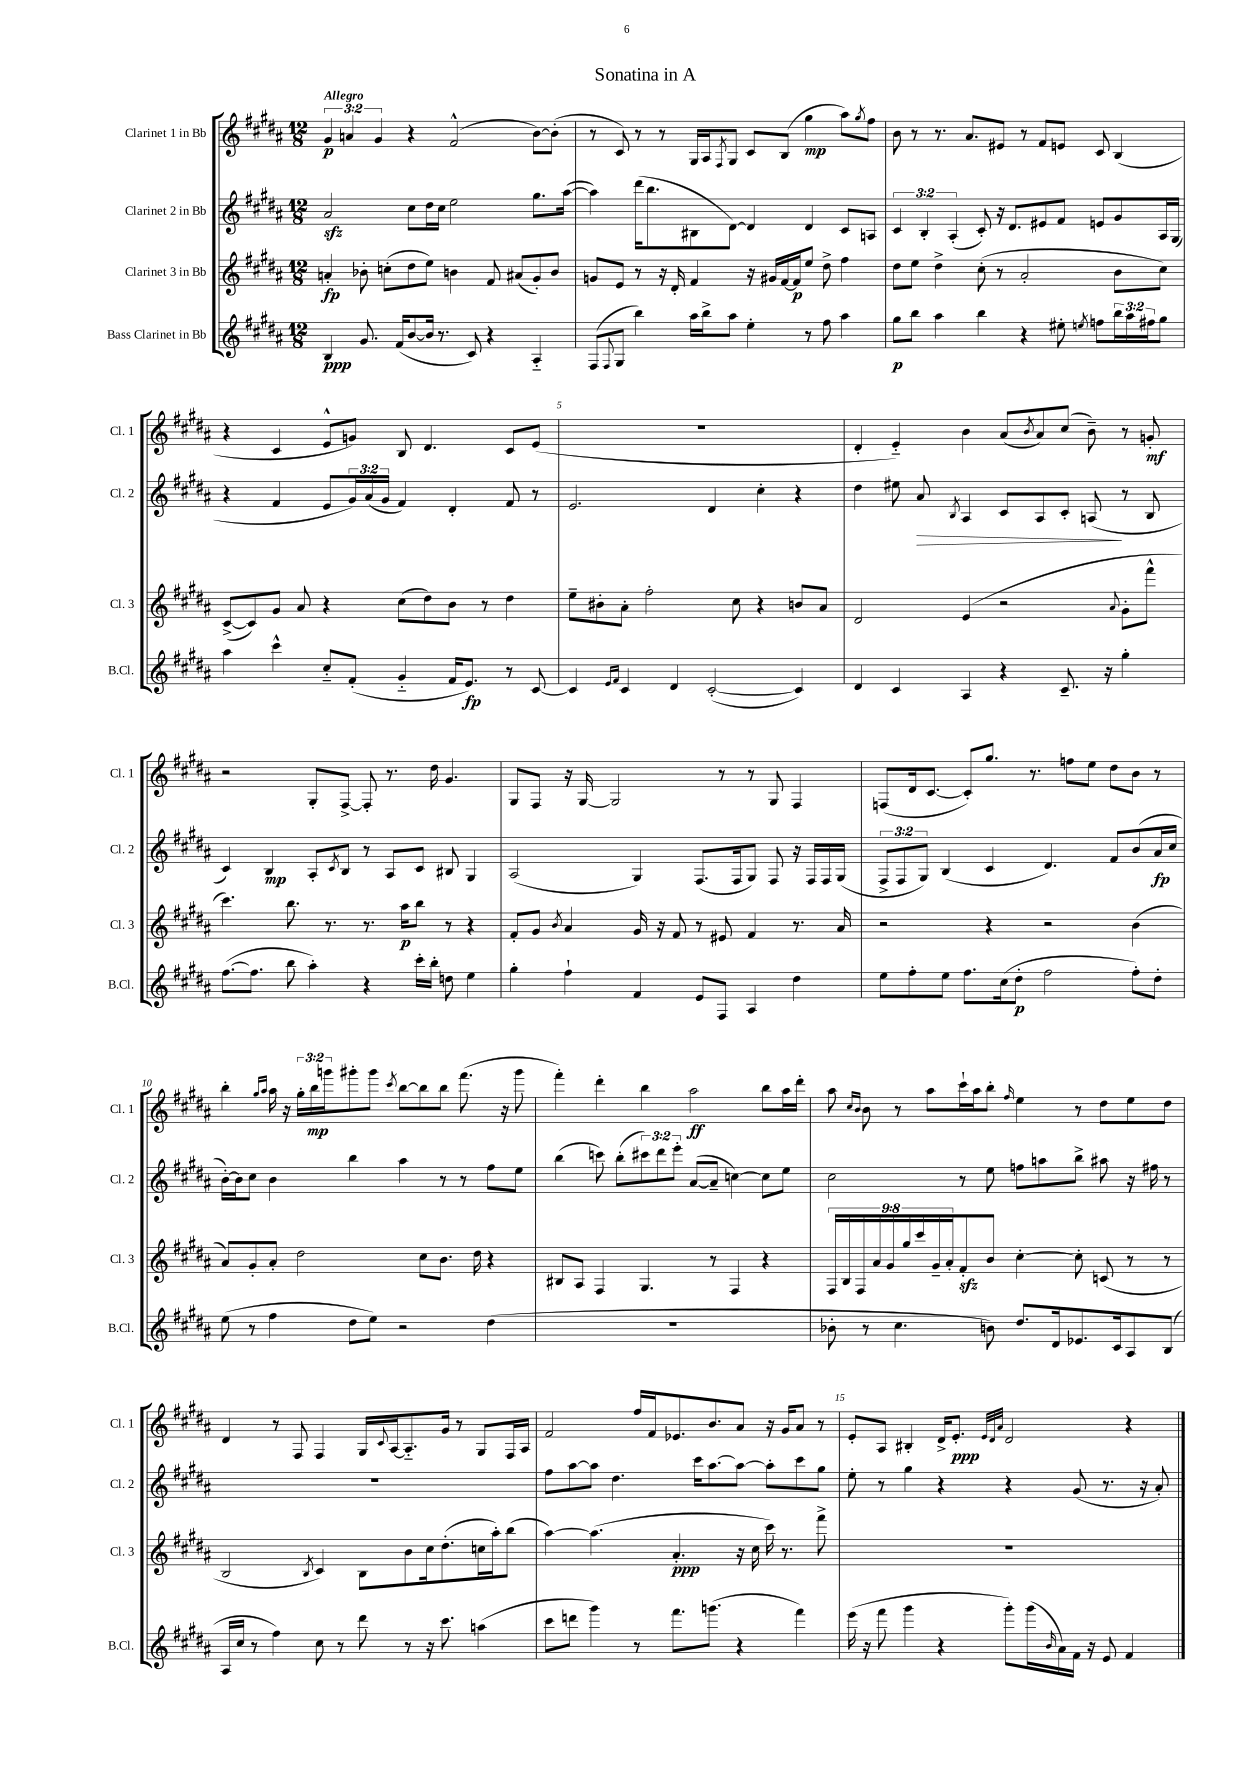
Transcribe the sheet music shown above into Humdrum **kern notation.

**kern	**dynam	**kern	**dynam	**kern	**dynam	**kern	**dynam
*part4	*part4	*part3	*part3	*part2	*part2	*part1	*part1
*staff4	*staff4	*staff3	*staff3	*staff2	*staff2	*staff1	*staff1
*I"Bass Clarinet in Bb	*	*I"Clarinet 3 in Bb	*	*I"Clarinet 2 in Bb	*	*I"Clarinet 1 in Bb	*
*I'B.Cl.	*	*I'Cl. 3	*	*I'Cl. 2	*	*I'Cl. 1	*
*clefG2	*	*clefG2	*	*clefG2	*	*clefG2	*
*k[f#c#g#d#a#]	*	*k[f#c#g#d#a#]	*	*k[f#c#g#d#a#]	*	*k[f#c#g#d#a#]	*
*M12/8	*	*M12/8	*	*M12/8	*	*M12/8	*
=1	=1	=1	=1	=1	=1	=1	=1
!	!	!	!	!	!	!LO:TX:a:B:t=Allegro	!
4B/	ppp	4an'/	fp	2a#zz/	.	6g#/	p
.	.	.	.	.	.	6an/	.
8.g#/	.	8b-X'\	.	.	.	.	.
.	.	.	.	.	.	6g#/	.
.	.	(8ccn'\L	.	.	.	.	.
(16f#/KL	.	.	.	.	.	.	.
[8b/	.	8dd#\	.	8cc#\L	.	4r	.
16b/Jk]	.	8ee\J)	.	16dd#\L	.	.	.
8.r	.	.	.	16cc#\JJ	.	.	.
.	.	4bn\	.	2ee\	.	(2f#^^/	.
8c#/)	.	.	.	.	.	.	.
4r	.	8f#/	.	.	.	.	.
.	.	(8a#X/L	.	.	.	.	.
4A#/	.	8g#'/)	.	8.gg#\L	.	[8b\L)	.
.	.	8b/J	.	.	.	(8b'\J]	.
.	.	.	.	([16aa#\Jk	.	.	.
=2	=2	=2	=2	=2	=2	=2	=2
(8F#/L	.	8gn/L	.	4aa#\])	.	8r	.
8qqF#/	.	.	.	.	.	.	.
8G#/J	.	8e/J	.	.	.	8c#/)	.
4bb\)	.	8r	.	(16ddd#\KL	.	8r	.
.	.	.	.	8.bb\	.	.	.
.	.	16r	.	.	.	8r	.
.	.	16d#'/	.	.	.	.	.
16aa#\LL	.	4f#/	.	8B#X\	.	16G#/LL	.
16bb^\J	.	.	.	.	.	16A#/J	.
.	.	.	.	.	.	8qF#/	.
8aa#\J	.	.	.	[8d#\J)	.	8G#/J	.
4ee'\	.	16r	.	4d#/]	.	8c#/L	.
.	.	16g#X/LL	.	.	.	.	.
.	.	[16f#/	.	.	.	(8B/J	.
.	.	16f#/J]	p	.	.	.	.
8r	.	8ee/J	.	4d#/	.	4gg#\	mp
8ff#\	.	8dd#^\	.	.	.	.	.
4aa#\	.	4ff#\	.	8c#/L	.	8aa#\L)	.
.	.	.	.	.	.	8qgg#/	.
.	.	.	.	8An/J	.	8ff#\J	.
=3	=3	=3	=3	=3	=3	=3	=3
8gg#\L	p	8dd#\L	.	6c#/	.	8b\	.
8bb\J	.	8ee\J	.	.	.	8r	.
.	.	.	.	6B'/	.	.	.
4aa#\	.	4dd#^\	.	.	.	8.r	.
.	.	.	.	(6A#'/	.	.	.
.	.	.	.	.	.	8.a#/L	.
4bb\	.	(8cc#'\	.	8c#'/)	.	.	.
.	.	8r	.	16r	.	8e#X/J	.
.	.	.	.	8.d#/L	.	.	.
4r	.	2a#'/	.	.	.	8r	.
.	.	.	.	8e#X/	.	8f#/L	.
8ee#X'\	.	.	.	8f#/J	.	8en/J	.
8qeen/	.	.	.	.	.	.	.
8ffn\L	.	.	.	8en/L	.	8c#/	.
24bb\L	.	8b\L	.	8g#/	.	(4B/	.
24aa#\	.	.	.	.	.	.	.
24ff#X\J	.	.	.	.	.	.	.
8gg#\J	.	8cc#\J)	.	16A#/L	.	.	.
.	.	.	.	(16G#/JJ	.	.	.
!!LO:LB:g=z
=4	=4	=4	=4	=4	=4	=4	=4
4aa#\	.	([8c#^/L	.	4r	.	4r	.
.	.	8c#/])	.	.	.	.	.
4ccc#^^\	.	8g#/J	.	4f#/	.	4c#/	.
.	.	8a#/	.	.	.	.	.
8cc#/L	.	4r	.	8e/L	.	8e^^/L	.
(8f#'/J	.	.	.	24g#/L)	.	8gn/J)	.
.	.	.	.	(24a#/	.	.	.
.	.	.	.	24g#/JJ	.	.	.
4g#/	.	(8cc#\L	.	4f#/)	.	8B/	.
.	.	8dd#\)	.	.	.	4.d#/	.
16f#/KL	.	8b\J	.	4d#'/	.	.	.
8.e/J)	fp	.	.	.	.	.	.
.	.	8r	.	.	.	.	.
8r	.	4dd#\	.	8f#/	.	8c#/L	.
[8c#/	.	.	.	8r	.	(8e/J	.
=5	=5	=5	=5	=5	=5	=5	=5
4c#/]	.	8ee~\L	.	2.e/	.	1.r	.
.	.	8b#X'\	.	.	.	.	.
16qqe/LL	.	.	.	.	.	.	.
16qqf#/JJ	.	.	.	.	.	.	.
4c#/	.	8a#'\J	.	.	.	.	.
.	.	2ff#'\	.	.	.	.	.
4d#/	.	.	.	.	.	.	.
([2c#'/	.	.	.	4d#/	.	.	.
.	.	8cc#\	.	.	.	.	.
.	.	4r	.	4cc#'\	.	.	.
4c#/])	.	8bn/L	.	4r	.	.	.
.	.	8a#/J	.	.	.	.	.
=6	=6	=6	=6	=6	=6	=6	=6
4d#/	.	2d#/	.	4dd#\	.	4d#'/	.
4c#/	.	.	.	8ee#X\	.	4e/)	.
!	!	!	!	!	!LO:HP:b	!	!
.	.	.	.	8a#/	>	.	.
.	.	.	.	8qB/	.	.	.
4A#/	.	(4e/	.	4A#/	.	4b\	.
4r	.	2r	.	8c#/L	.	(8a#/L	.
.	.	.	.	.	.	8qb/	.
.	.	.	.	8A#/	.	8a#/)	.
8.c#~/	.	.	.	8c#'/J	.	(8cc#/J	.
.	.	.	.	(8An/	.	8b~\)	.
16r	.	.	.	.	.	.	.
.	.	8qqa#/	.	.	.	.	.
4gg#'\	.	8g#'\L	.	8r	]	8r	.
.	.	8fff#^^\J	.	8B/	.	8gn'/	mf
!!LO:LB:g=z
=7	=7	=7	=7	=7	=7	=7	=7
([8.ff#\L	.	4.ccc#\)	.	4c#/)	.	2r	.
8.ff#\J]	.	.	.	.	.	.	.
.	.	.	.	4B/	mp	.	.
8bb\	.	8.bb\	.	.	.	.	.
4aa#'\)	.	.	.	8A#'/L	.	8G#'/L	.
.	.	8.r	.	.	.	.	.
.	.	.	.	8qc#/	.	.	.
.	.	.	.	8B/J	.	[8F#^/J	.
4r	.	8.r	.	8r	.	8F#'/]	.
.	.	.	.	8A#/L	.	8.r	.
.	.	16aa#\KL	p	.	.	.	.
16ccc#'\LL	.	8bb\J	.	8c#/J	.	.	.
16bb'\JJ	.	.	.	.	.	16dd#\	.
8ddn\	.	8r	.	8B#X/	.	4.g#/	.
4ee\	.	4r	.	4G#/	.	.	.
=8	=8	=8	=8	=8	=8	=8	=8
4gg#'\	.	8f#'/L	.	(2A#/	.	8G#/L	.
.	.	8g#/J	.	.	.	8F#/J	.
.	.	8qb/	.	.	.	.	.
4ff#`\	.	4a#/	.	.	.	16r	.
.	.	.	.	.	.	[16G#/	.
.	.	.	.	.	.	2G#/]	.
4f#/	.	16g#/	.	4G#/)	.	.	.
.	.	16r	.	.	.	.	.
.	.	8f#/	.	.	.	.	.
8e/L	.	8r	.	(8.F#/L	.	.	.
8F#/J	.	8e#X/	.	.	.	8r	.
.	.	.	.	16F#/k	.	.	.
4A#/	.	4f#/	.	8G#/J)	.	8r	.
.	.	.	.	8F#/	.	8G#/	.
4dd#\	.	8.r	.	16r	.	4F#/	.
.	.	.	.	16F#/LL	.	.	.
.	.	.	.	16F#/	.	.	.
.	.	16a#/	.	(16G#/JJ	.	.	.
=9	=9	=9	=9	=9	=9	=9	=9
8ee\L	.	2r	.	12F#^/L	.	(8Fn/L	.
.	.	.	.	12F#/	.	.	.
8ff#'\	.	.	.	.	.	16d#/k	.
.	.	.	.	12G#/J)	.	.	.
.	.	.	.	.	.	[8.c#/J	.
8ee\J	.	.	.	(4B/	.	.	.
8.ff#\L	.	.	.	.	.	8c#'/L])	.
.	.	4r	.	4c#/	.	8.gg#/J	.
(16cc#\k	.	.	.	.	.	.	.
8dd#'\J	p	.	.	.	.	.	.
.	.	.	.	.	.	8.r	.
2ff#\	.	2r	.	4.d#/)	.	.	.
.	.	.	.	.	.	8ffn\L	.
.	.	.	.	.	.	8ee\J	.
.	.	.	.	8f#/L	.	8dd#\L	.
8ff#'\L)	.	(4b\	.	(8b/	.	8b\J	.
8dd#'\J	.	.	.	16a#/L	fp	8r	.
.	.	.	.	16cc#/JJ	.	.	.
!!LO:LB:g=z
=10	=10	=10	=10	=10	=10	=10	=10
(8ee\	.	8a#/L)	.	[16b'\LL)	.	4bb'\	.
.	.	.	.	16b\J]	.	.	.
8r	.	8g#'/	.	8cc#\J	.	.	.
.	.	.	.	.	.	16qqgg#/LL	.
.	.	.	.	.	.	16qqaa#/JJ	.
4ff#\	.	8a#'/J	.	4b\	.	16aa#\	.
.	.	.	.	.	.	16r	.
.	.	2dd#\	.	.	.	24gg#'\LL	.
.	.	.	.	.	.	24bb\	mp
.	.	.	.	.	.	24gggn\J	.
8dd#\L	.	.	.	4bb\	.	8ggg#X'\	.
8ee\J)	.	.	.	.	.	8ggg#\J	.
.	.	.	.	.	.	8qccc#/	.
2r	.	.	.	4aa#\	.	[8bb\L	.
.	.	8cc#\L	.	.	.	8bb\]	.
.	.	8.b\J	.	8r	.	8bb\J	.
.	.	.	.	8r	.	(8.fff#\	.
.	.	16dd#\	.	.	.	.	.
(4dd#\	.	4r	.	8ff#\L	.	.	.
.	.	.	.	.	.	16r	.
.	.	.	.	8ee\J	.	8ggg#\	.
=11	=11	=11	=11	=11	=11	=11	=11
1.r	.	8B#X/L	.	(4bb\	.	4fff#'\)	.
.	.	8A#/J	.	.	.	.	.
.	.	4F#/	.	8cccn\)	.	4ddd#'\	.
.	.	.	.	(8bb'\L	.	.	.
.	.	4.G#/	.	12ccc#X\)	.	4bb\	.
.	.	.	.	12ddd#\	.	.	.
.	.	.	.	12eee'\J	.	.	.
.	.	.	.	([8a#/L	.	2aa#\	ff
.	.	8r	.	8a#~/J]	.	.	.
.	.	4F#/	.	[4ccn\)	.	.	.
.	.	4r	.	8cc\L]	.	8bb\L	.
.	.	.	.	8ee\J	.	16aa#\L	.
.	.	.	.	.	.	16ddd#'\JJ	.
=12	=12	=12	=12	=12	=12	=12	=12
8b-X'\	.	18F#/LL	.	2cc#\	.	8aa#\	.
.	.	18B/	.	.	.	.	.
.	.	18F#/	.	.	.	.	.
.	.	.	.	.	.	16qqcc#/LL	.
.	.	.	.	.	.	16qqb/JJ	.
8r	.	.	.	.	.	8b\	.
.	.	18a#/	.	.	.	.	.
.	.	18g#/	.	.	.	.	.
4.cc#\	.	.	.	.	.	8r	.
.	.	18gg#/	.	.	.	.	.
.	.	18ccc#/	.	.	.	.	.
.	.	.	.	.	.	8aa#\L	.
.	.	18g#~/	.	.	.	.	.
.	.	18a#'/J	.	.	.	.	.
.	.	8f#zz'/	.	8r	.	16ccc#`\L	.
.	.	.	.	.	.	16aa#\J	.
8bn\)	.	8b/J	.	8ee\	.	8bb'\J	.
.	.	.	.	.	.	16qqff#/	.
8.dd#/L	.	[4cc#'\	.	8ffn\L	.	4ee\	.
.	.	.	.	8aan\	.	.	.
16d#/k	.	.	.	.	.	.	.
8.e-X/	.	8cc#'\]	.	8bb^\J	.	8r	.
.	.	(8cn/	.	8aa#X\	.	8dd#\L	.
16c#/k	.	.	.	.	.	.	.
8A#/	.	8r	.	16r	.	8ee\	.
.	.	.	.	16ff#X\	.	.	.
(8B/J	.	8r	.	8r	.	8dd#\J	.
!!LO:LB:g=z
=13	=13	=13	=13	=13	=13	=13	=13
16A#/LL	.	2B/	.	1.r	.	4d#/	.
16cc#/JJ	.	.	.	.	.	.	.
8r	.	.	.	.	.	.	.
4ff#\)	.	.	.	.	.	8r	.
.	.	.	.	.	.	8F#/	.
.	.	8qB/	.	.	.	.	.
8cc#\	.	4c#/)	.	.	.	4F#/	.
8r	.	.	.	.	.	.	.
8ddd#\	.	8B\L	.	.	.	16G#/LL	.
.	.	.	.	.	.	8qqc#/	.
.	.	.	.	.	.	[16A#/J	.
8r	.	8b\	.	.	.	8.A#/]	.
16r	.	16cc#\k	.	.	.	.	.
8.ccc#\	.	(8.dd#'\	.	.	.	16g#/Jk	.
.	.	.	.	.	.	8r	.
(4aan\	.	16ccn\L	.	.	.	8G#/L	.
.	.	16aa#'\J)	.	.	.	.	.
.	.	(8bb\J	.	.	.	16F#/L	.
.	.	.	.	.	.	16A#/JJ	.
=14	=14	=14	=14	=14	=14	=14	=14
8ccc#\L	.	[4aa#\)	.	8ff#\L	.	2f#/	.
8dddn\J	.	.	.	[8aa#\	.	.	.
4ggg#\)	.	(4.aa#\]	.	8aa#\J]	.	.	.
.	.	.	.	4.dd#\	.	.	.
8r	.	.	.	.	.	16ff#/LL	.
.	.	.	.	.	.	16f#/J	.
8.fff#\L	.	4.a#'/	ppp	.	.	8.e-X/	.
.	.	.	.	16ccc#\KL	.	.	.
(8.gggn\J	.	.	.	[8.aa#\	.	8.b/	.
4r	.	16r	.	8aa#\J_	.	8a#/J	.
.	.	16cc#\	.	.	.	.	.
.	.	16ccc#\)	.	8aa#'\L]	.	16r	.
.	.	8.r	.	.	.	16g#/KL	.
4fff#\)	.	.	.	8ccc#\	.	8a#/J	.
.	.	8fff#^\	.	8gg#\J	.	8r	.
=15	=15	=15	=15	=15	=15	=15	=15
(16eee\	.	1.r	.	8ee'\	.	8e'/L	.
16r	.	.	.	.	.	.	.
8fff#\	.	.	.	8r	.	8A#/J	.
4ggg#\	.	.	.	4gg#\	.	4B#X'/	.
4r	.	.	.	4r	.	16d#^/KL	.
.	.	.	.	.	.	8.e'/J	ppp
.	.	.	.	.	.	32qqe/LLL	.
.	.	.	.	.	.	32qqd#/	.
.	.	.	.	.	.	32qqa#/JJJ	.
8ggg#'\L)	.	.	.	4r	.	2d#/	.
(16ggg#\L	.	.	.	.	.	.	.
16qqb/	.	.	.	.	.	.	.
16a#\)	.	.	.	.	.	.	.
16f#\JJ	.	.	.	(8g#/	.	.	.
16r	.	.	.	.	.	.	.
8e/	.	.	.	8.r	.	.	.
4f#/	.	.	.	.	.	4r	.
.	.	.	.	16r	.	.	.
.	.	.	.	8a#'/)	.	.	.
==	==	==	==	==	==	==	==
*-	*-	*-	*-	*-	*-	*-	*-
